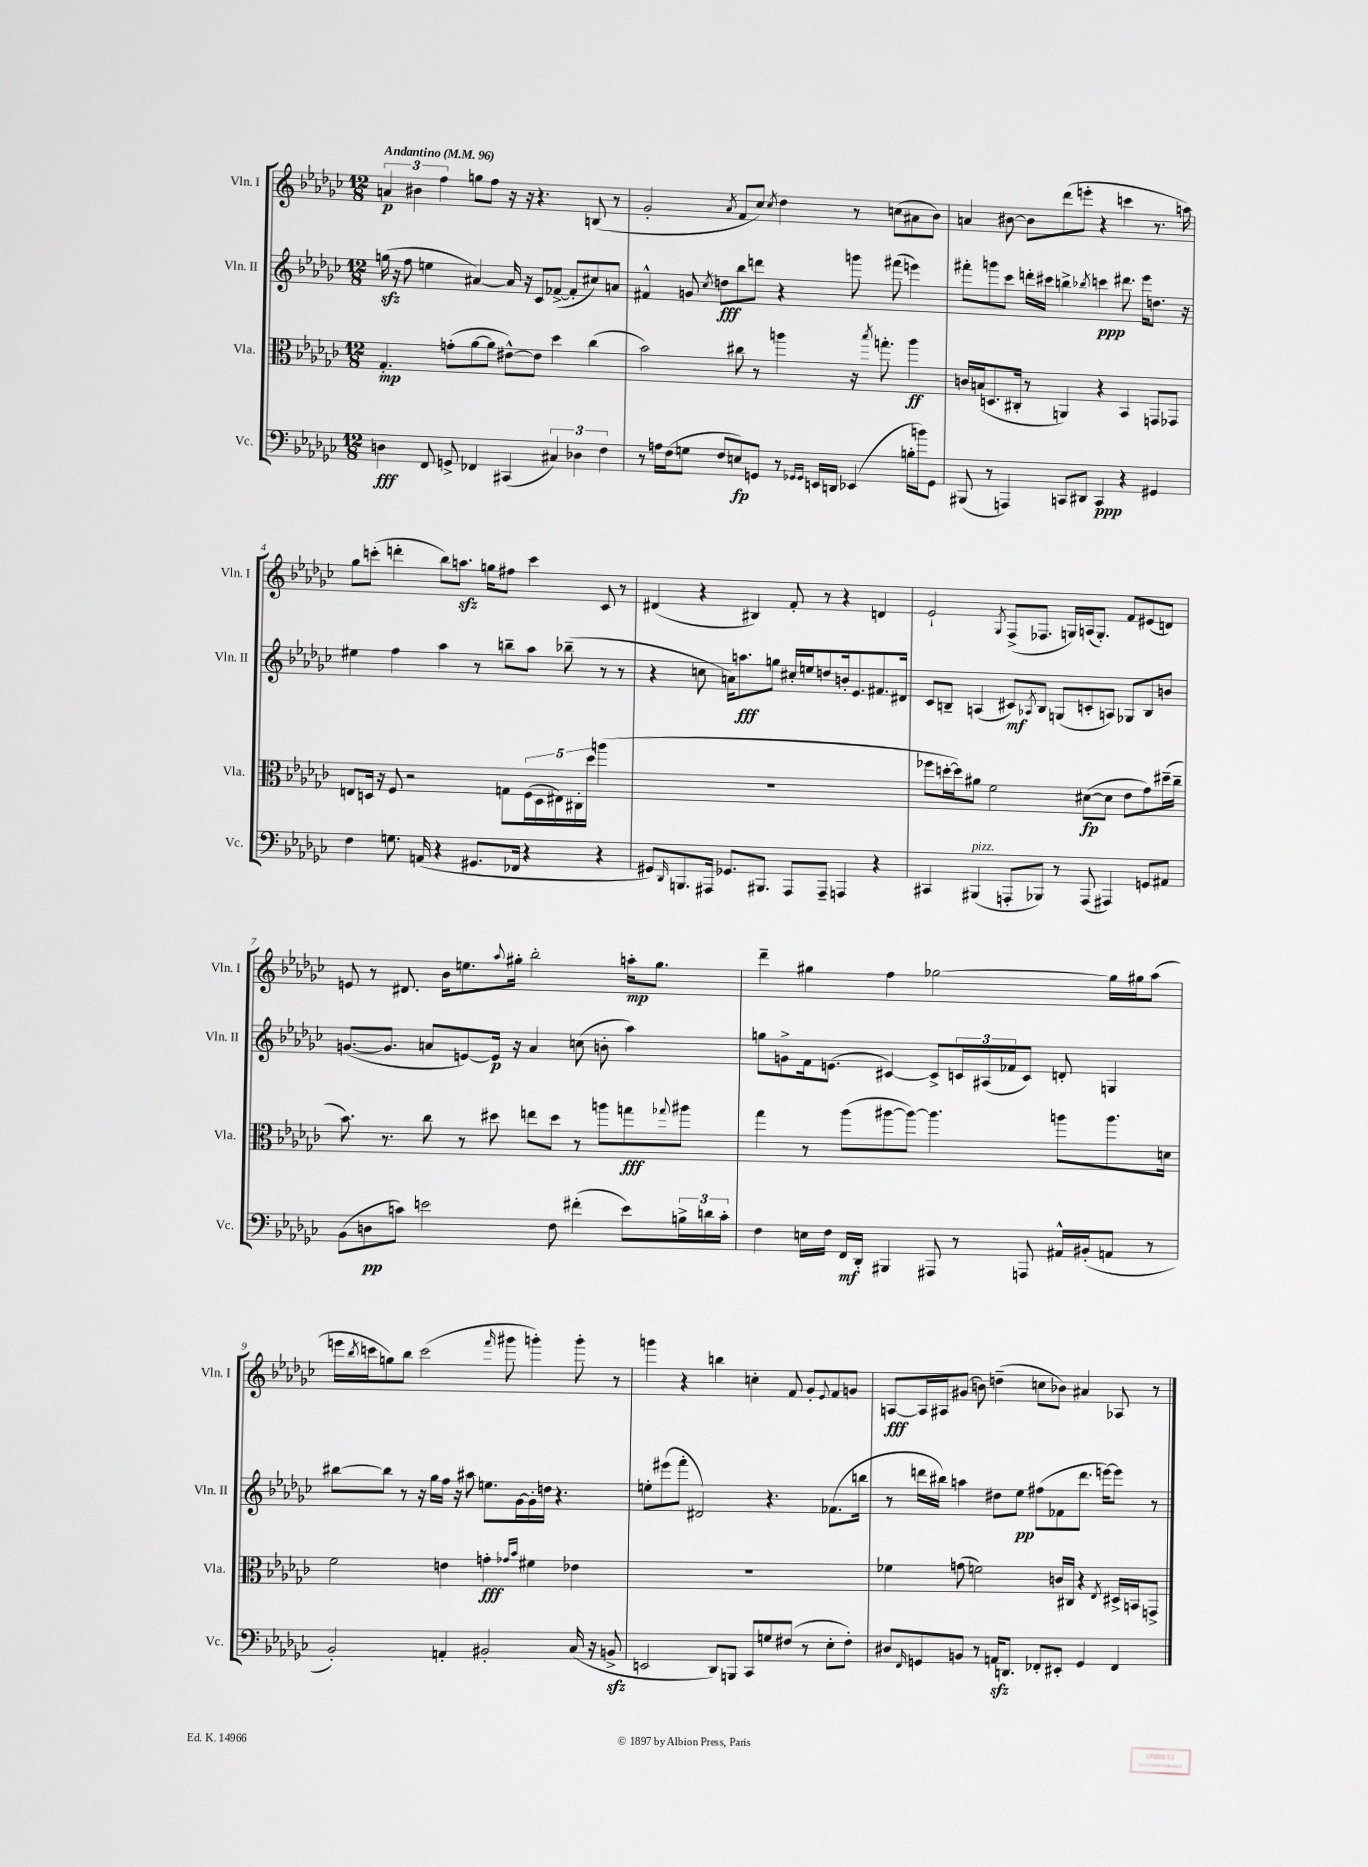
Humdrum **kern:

**kern	**dynam	**kern	**dynam	**kern	**dynam	**kern	**dynam
*part4	*part4	*part3	*part3	*part2	*part2	*part1	*part1
*staff4	*staff4	*staff3	*staff3	*staff2	*staff2	*staff1	*staff1
*I"Vc.	*	*I"Vla.	*	*I"Vln. II	*	*I"Vln. I	*
*I'Vc.	*	*I'Vla.	*	*I'Vln. II	*	*I'Vln. I	*
*clefF4	*	*clefC3	*	*clefG2	*	*clefG2	*
*k[b-e-a-d-g-c-]	*	*k[b-e-a-d-g-c-]	*	*k[b-e-a-d-g-c-]	*	*k[b-e-a-d-g-c-]	*
*M12/8	*	*M12/8	*	*M12/8	*	*M12/8	*
*MM96	*	*MM96	*	*MM96	*	*MM96	*
=1	=1	=1	=1	=1	=1	=1	=1
!	!	!	!	!	!	!LO:TX:a:B:t=Andantino	!
4Dn\	fff	4.G-'/	mp	(16ggnzz\	.	6an/	p
.	.	.	.	16r	.	.	.
.	.	.	.	8ff\	.	.	.
.	.	.	.	.	.	6b#X\	.
8FF/	.	.	.	4een\	.	.	.
.	.	.	.	.	.	6ff\	.
8GGn^/	.	(8gn'\L	.	.	.	.	.
4FF-X/	.	[8a-\	.	[4a#X/)	.	8ggn\L	.
.	.	8a-\J]	.	.	.	8ff\J	.
(4CC#X/	.	[8e#X^^\L)	.	16a#/]	.	16r	.
.	.	.	.	16r	.	16r	.
.	.	8e#\J]	.	8c-/L	.	4.r	.
6C#X/)	.	4dd-\	.	([8f-X^/J	.	.	.
.	.	.	.	8f-'/L]	.	.	.
6D-X\	.	.	.	.	.	.	.
.	.	(4cc-\	.	8cc#X/)	.	(8Bn/	.
6F\	.	.	.	.	.	.	.
.	.	.	.	8an/J	.	8r	.
=2	=2	=2	=2	=2	=2	=2	=2
8r	.	2b-\)	.	4f#X^^/	.	2g-'/	.
16An\LL	.	.	.	.	.	.	.
(16F\J	.	.	.	.	.	.	.
8Gn\J	.	.	.	8gn/	.	.	.
.	.	.	.	8qcc-/	.	.	.
8F/L	.	.	.	8ddn\L	fff	.	.
.	.	.	.	.	.	8qa-/	.
8En/)	fp	8cc#X\	.	8bb-\	.	8f/L	.
8GGn/J	.	8r	.	8dddn\J	.	8cc-/J)	.
.	.	.	.	.	.	8qcc-/	.
8r	.	4aan\	.	4r	.	4dd-\	.
16qqGG-X/LL	.	.	.	.	.	.	.
16qqGG-/JJ	.	.	.	.	.	.	.
16EEn/LL	.	.	.	.	.	.	.
16DDn/JJ	.	.	.	.	.	.	.
(4EE-X/	.	16r	.	8gggn\	.	8r	.
.	.	8qbb-/	.	.	.	.	.
.	.	8.ggn'\	.	.	.	.	.
.	.	.	.	(8fff#X\	.	(8ccn\L	.
16Bn'\LL	.	4aa\	ff	4eeen\)	.	8a#X\	.
16bn\J)	.	.	.	.	.	.	.
8GG-\J	.	.	.	.	.	8b-\J)	.
=3	=3	=3	=3	=3	=3	=3	=3
(8BBB#X/	.	16cn/LL	.	8fff#X'\L	.	4an/	.
.	.	(16Bn/J	.	.	.	.	.
8r	.	8.Dn/	.	8gggn\	.	.	.
4AAAn/)	.	.	.	8ccc-\J	.	[8b#X\	.
.	.	16C#X'/Jk	.	.	.	.	.
.	.	8r	.	16dddn'\LL	.	8b#\L]	.
.	.	.	.	16ccc#X\JJ	.	.	.
8CCn/L	.	4AAn/)	.	4bbn^\	.	(8ddd-\	.
8DD#X/J	.	.	.	.	.	8eeen'\J	.
.	.	.	.	8qbb-X/	.	.	.
4CC/	ppp	4r	.	4cccn\	ppp	4r	.
4r	.	4BB-/	.	8.ddd#X\	.	4cccn\	.
.	.	.	.	16eee-\KL	.	.	.
4GG#X/	.	8GGn/L	.	8.ddn\J	.	8.r	.
.	.	8GG-X/J	.	.	.	.	.
.	.	.	.	16r	.	16aan\)	.
!!LO:LB:g=z
=4	=4	=4	=4	=4	=4	=4	=4
4F\	.	8En/L	.	4ee#X\	.	8gg-\L	.
.	.	16Dn/Jk	.	.	.	(8cccn'\J	.
.	.	16r	.	.	.	.	.
8.Gn\	.	8F/	.	4ff\	.	4dddn'\	.
.	.	2r	.	.	.	.	.
(16AAn/	.	.	.	.	.	.	.
4r	.	.	.	4aa-\	.	8bb-\L)	.
.	.	.	.	.	.	8.aanzz\J	.
8.GG#X/L	.	.	.	8r	.	.	.
.	.	.	.	.	.	16ggn\KL	.
.	.	8Gn\L	.	8bbn~\L	.	8ff#X\J	.
16FF-X/Jk	.	.	.	.	.	.	.
4r	.	(20F\L	.	8aa-\J	.	4ccc\	.
.	.	20D\	.	.	.	.	.
.	.	20E#X\)	.	.	.	.	.
.	.	.	.	(8bb-X~\	.	.	.
.	.	20C#X'\	.	.	.	.	.
.	.	20dd-\JJ	.	.	.	.	.
4r	.	(4aan\	.	8r	.	8c-/	.
.	.	.	.	8r	.	8r	.
=5	=5	=5	=5	=5	=5	=5	=5
8GG#X/L)	.	1.r	.	4r	.	(4d#X/	.
16qqDD-/	.	.	.	.	.	.	.
8.BBBn/	.	.	.	.	.	.	.
.	.	.	.	8ccn\	.	4r	.
16AAA#X/Jk	.	.	.	.	.	.	.
8.GG-X/L	.	.	.	16an\KL)	.	.	.
.	.	.	.	8.aan\	fff	.	.
.	.	.	.	.	.	4B#X/)	.
8.BBB#X/J	.	.	.	.	.	.	.
.	.	.	.	8ggn\J	.	.	.
8AAA#/L	.	.	.	16cc#X'/LL	.	8f'/	.
.	.	.	.	16een/J	.	.	.
8AAA#~/J	.	.	.	8ddn/	.	8r	.
4AAAn/	.	.	.	16bn'/k	.	4r	.
.	.	.	.	8.e-/	.	.	.
4r	.	.	.	8.f#X/	.	4dn/	.
.	.	.	.	16d#X/Jk	.	.	.
=6	=6	=6	=6	=6	=6	=6	=6
4CC#X/	.	8ff-X\L	.	8c-/L	.	2e-`/	.
.	.	[16ddn'\L	.	8Bn~/J	.	.	.
.	.	16dd\J])	.	.	.	.	.
!LO:TX:a:i:t=pizz.	!	!	!	!	!	!	!
(4BBB#X/	.	8a#X\J	.	(4An/	.	.	.
.	.	2f\	.	.	.	.	.
.	.	.	.	.	.	8qG-/	.
8AAAn'/L	.	.	.	8c#X/L)	mf	(8F^/L	.
.	.	.	.	8qA-X/	.	.	.
8BBB-X/J)	.	.	.	8B/J	.	8.F-X/J	.
8r	.	.	.	(8Gn/L	.	.	.
.	.	.	.	.	.	16Gn/LL)	.
(8AAA/	.	([8d#X\L	fp	8cn'/	.	(16An/J	.
.	.	.	.	.	.	8.G'/J)	.
4AAA#X/)	.	8d#\J]	.	8An/J)	.	.	.
.	.	8e-\L	.	8G-X/L	.	8f/L	.
8GGn/L	.	8g-\)	.	8B/	.	(8e#X/	.
8AA#X/J	.	(16dd#X~\L	.	8bn/J	.	8dn/J)	.
.	.	16cc-~\JJ	.	.	.	.	.
!!LO:LB:g=z
=7	=7	=7	=7	=7	=7	=7	=7
(8BB-\L	.	8.b-\)	.	([8.gn/L	.	8en/	.
8Dn\	pp	.	.	.	.	8r	.
.	.	8.r	.	8.g/J]	.	.	.
8cn\J)	.	.	.	.	.	8.d#X/	.
2en\	.	8cc-\	.	8an/L	.	.	.
.	.	.	.	.	.	16b-\KL	.
.	.	8r	.	[8en/)	.	8.een\	.
.	.	8dd#X\	.	16e/Jk]	p	.	.
.	.	.	.	.	.	8qqaa-/	.
.	.	.	.	16r	.	16gg#X'\Jk	.
.	.	8een\L	.	4a/	.	2bb-'\	.
8F\	.	8dd#\J	.	.	.	.	.
(4f#X'\	.	8r	.	(8ccn\	.	.	.
.	.	8aan\L	.	8bn'\	.	.	.
8e\L)	.	8ggn\	fff	4aa-\)	.	16aan'\KL	mp
.	.	.	.	.	.	8.gg#\J	.
.	.	8qqgg-X/	.	.	.	.	.
24Bn^\L	.	8aa#X\J	.	.	.	.	.
24dn\	.	.	.	.	.	.	.
24c'\JJ	.	.	.	.	.	.	.
=8	=8	=8	=8	=8	=8	=8	=8
4F\	.	4gg-\	.	8ggn\L	.	4ddd-~\	.
.	.	.	.	8gn^\	.	.	.
16En\LL	.	8r	.	16f\k	.	4gg#X\	.
16F\JJ	.	.	.	(8.en\J	.	.	.
16FF/LL	mf	(8aa-\L	.	.	.	.	.
16DD-'/JJ	.	.	.	.	.	.	.
4BBB#X/	.	[8aa#X\	.	[4c#X/)	.	4ff\	.
.	.	8aa#\J_)	.	.	.	.	.
8AAA#X/	.	4.aa#\]	.	8c#^/L]	.	[2gg-X\	.
8r	.	.	.	24cn/L	.	.	.
.	.	.	.	(24A#X/	.	.	.
.	.	.	.	24f-X/J	.	.	.
8AAAn/	.	.	.	8c/J)	.	.	.
16AA#X^^/LL	.	8aan\L	.	8dn'/	.	.	.
(16BB#X'/J	.	.	.	.	.	.	.
8AAn/J	.	8.aa\	.	4Gn/	.	16gg-\LL]	.
.	.	.	.	.	.	16gg#X\J	.
8r	.	.	.	.	.	(8aa-\J	.
.	.	16dn\Jk	.	.	.	.	.
!!LO:LB:g=z
=9	=9	=9	=9	=9	=9	=9	=9
2BB-'/)	.	2f\	.	[8bb#X\L	.	16eeen\LL	.
.	.	.	.	.	.	8qbb-/	.
.	.	.	.	.	.	16cccn\J	.
.	.	.	.	8bb#\J]	.	8ggn\)	.
.	.	.	.	8r	.	8bb-\J	.
.	.	.	.	16r	.	(2ccc\	.
.	.	.	.	16gg-\LL	.	.	.
4AAn'/	.	4en\	.	16ff\JJ	.	.	.
.	.	.	.	16r	.	.	.
.	.	.	.	8aa#X\	.	.	.
2BB#X'/	.	4gn'\	fff	8.een\L	.	.	.
.	.	.	.	.	.	16qqfff/	.
.	.	.	.	.	.	8ggg#X\	.
.	.	.	.	[16g-\L	.	.	.
.	.	16qqg-X/LL	.	.	.	.	.
.	.	16qqb-/JJ	.	.	.	.	.
.	.	4f#X\	.	16g-'\]	.	4gggn'\)	.
.	.	.	.	16ddn\JJ	.	.	.
.	.	.	.	4.r	.	.	.
(16C-/	.	4e-X\	.	.	.	8ggg'\	.
16r	.	.	.	.	.	.	.
8BBnzz^/	.	.	.	.	.	8r	.
=10	=10	=10	=10	=10	=10	=10	=10
2EEn/	.	1.r	.	8een'\L	.	4gggn\	.
.	.	.	.	(8eee#X\	.	.	.
.	.	.	.	8fff'\J	.	4r	.
.	.	.	.	2d#X/)	.	.	.
8DD-/L)	.	.	.	.	.	4bbn\	.
8BBBn/J	.	.	.	.	.	.	.
8CC-/L	.	.	.	.	.	4ccn'\	.
8Gn/	.	.	.	4.r	.	.	.
(8F#X/J	.	.	.	.	.	8f/	.
8r	.	.	.	.	.	8g-'/L	.
.	.	.	.	.	.	8qqe-/	.
8E-'\L	.	.	.	(8.f-X\L	.	8f/	.
8F#'\J)	.	.	.	.	.	8gn/J	.
.	.	.	.	16bbn\Jk	.	.	.
=11	=11	=11	=11	=11	=11	=11	=11
8D#X/L	.	4f-X\	.	8r	.	[8An/L	fff
16qqFF/	.	.	.	.	.	.	.
8GGn/	.	.	.	16dddn\LL	.	16A/L]	.
.	.	.	.	16bb#X\JJ)	.	16A#X/J	.
8BBn/J	.	(8gn\	.	4aan\	.	(8g#X/J	.
8r	.	2fn\)	.	.	.	8bn\)	.
16AAnzz/KL	.	.	.	8dd#X\L	.	(4ddn~\	.
8.DDn/J	.	.	.	.	.	.	.
.	.	.	.	8ee-\J	pp	.	.
8FF-X'/L	.	.	.	(8ff#X\L	.	8ccn\L	.
8EE#X'/J	.	16cn/LL	.	8f-X\	.	8b-X\J)	.
.	.	16C#X/JJ	.	.	.	.	.
4GG/	.	4r	.	8.ddd\J	.	4a#X/	.
.	.	.	.	[16eeen\KL)	.	.	.
.	.	8qE-/	.	.	.	.	.
4FF-/	.	16D#X^/LL	.	8eee\J]	.	8A-X/	.
.	.	16BBn/J	.	.	.	.	.
.	.	8GGn^/J	.	8r	.	8r	.
==	==	==	==	==	==	==	==
*-	*-	*-	*-	*-	*-	*-	*-
